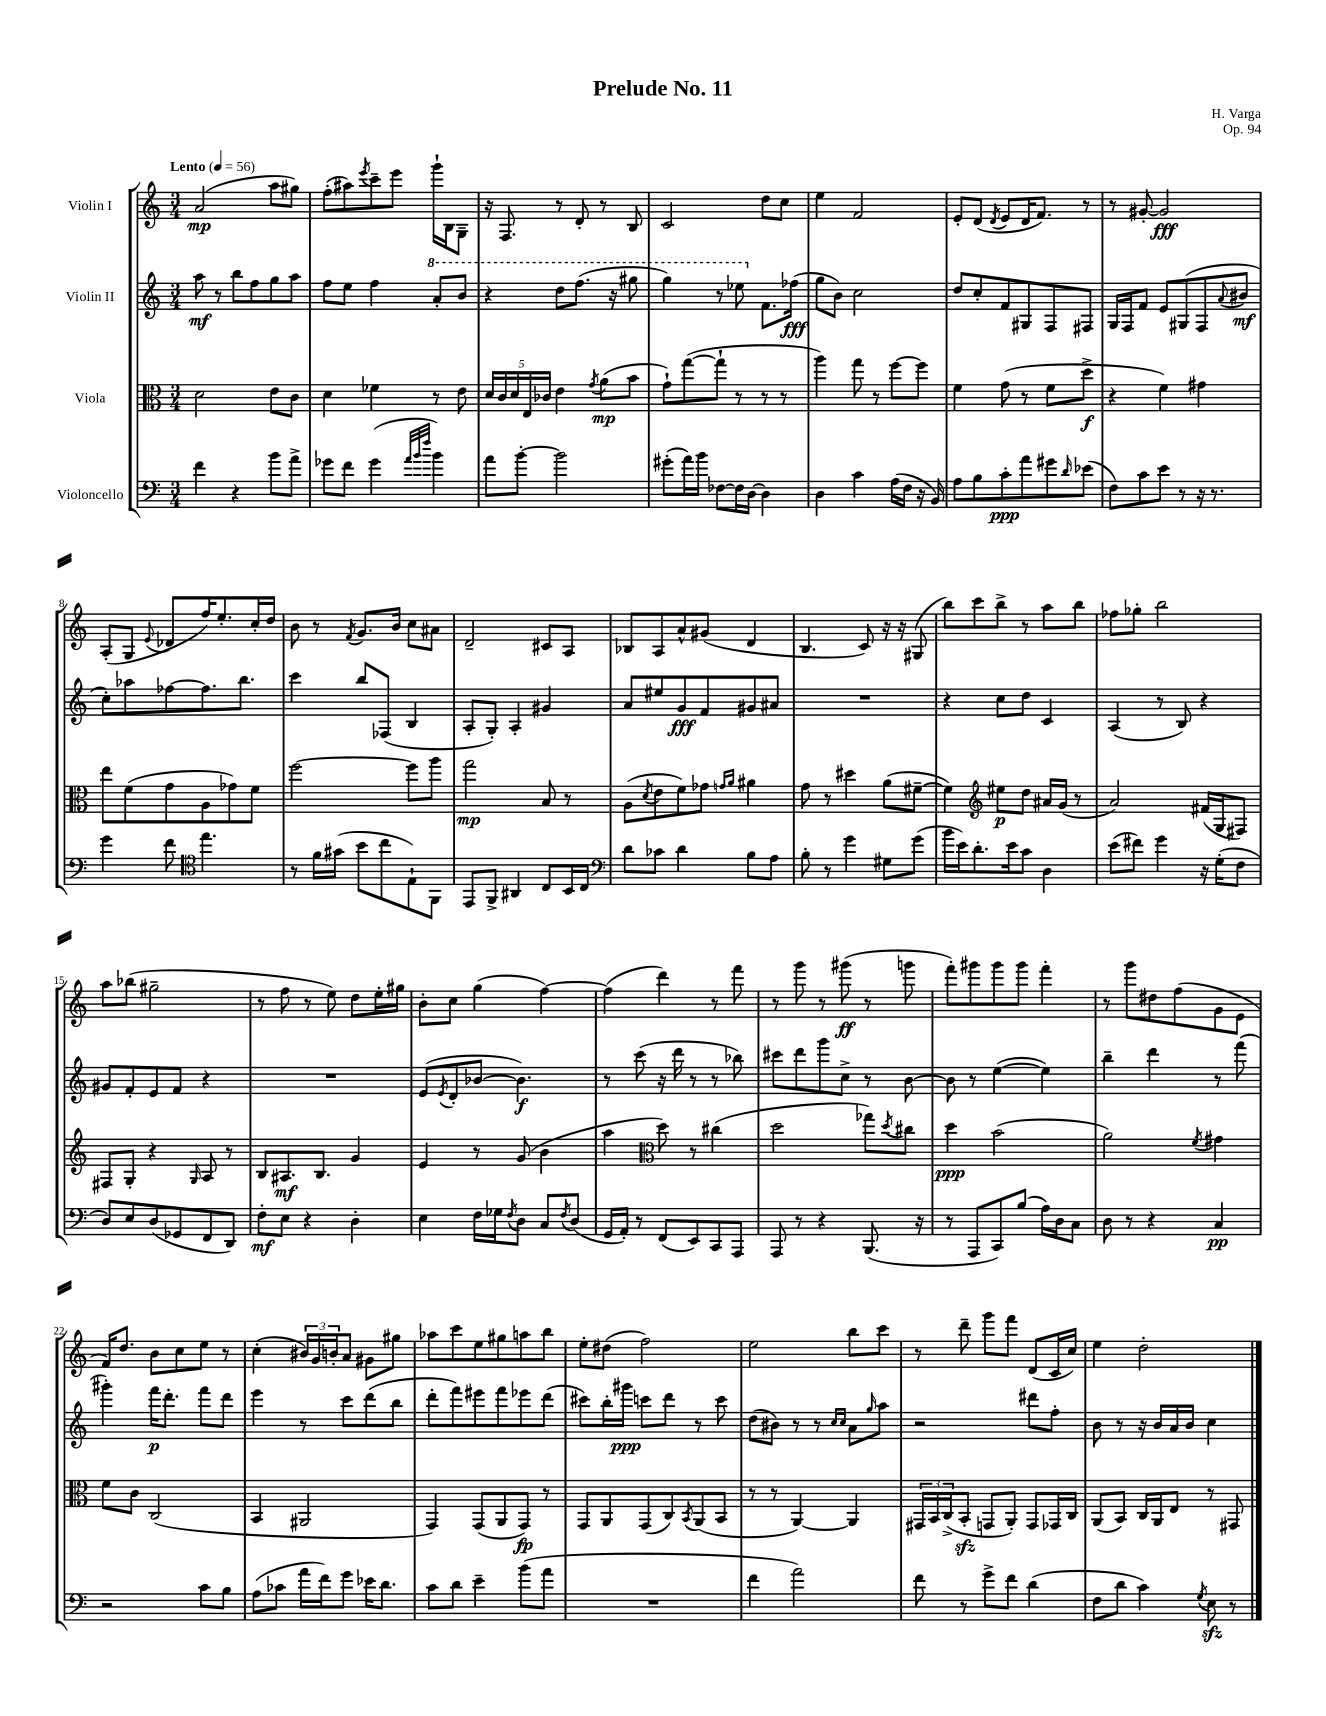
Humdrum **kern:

**kern	**dynam	**kern	**dynam	**kern	**dynam	**kern	**dynam
*part4	*part4	*part3	*part3	*part2	*part2	*part1	*part1
*staff4	*staff4	*staff3	*staff3	*staff2	*staff2	*staff1	*staff1
*I"Violoncello	*	*I"Viola	*	*I"Violin II	*	*I"Violin I	*
*clefF4	*	*clefC3	*	*clefG2	*	*clefG2	*
*k[]	*	*k[]	*	*k[]	*	*k[]	*
*M3/4	*	*M3/4	*	*M3/4	*	*M3/4	*
*MM56	*	*MM56	*	*MM56	*	*MM56	*
=1	=1	=1	=1	=1	=1	=1	=1
!	!	!	!	!	!	!LO:TX:a:B:t=Lento	!
4f\	.	2d\	.	8aa\	mf	(2a/	mp
.	.	.	.	8r	.	.	.
4r	.	.	.	8bb\L	.	.	.
.	.	.	.	8ff\	.	.	.
8b\L	.	8e\L	.	8gg\	.	8aa\L	.
8a^\J	.	8c\J	.	8aa\J	.	8gg#X\J)	.
=2	=2	=2	=2	=2	=2	=2	=2
8g-X\L	.	4d\	.	8ff\L	.	(8ff'\L	.
8f\J	.	.	.	8ee\J	.	8aa#X\)	.
.	.	.	.	.	.	8qeee/	.
(4g-\	.	4f-X\	.	4ff\	.	8ccc~\	.
.	.	.	.	.	.	8eee\J	.
32qqa/LLL	.	.	.	.	.	.	.
32qqb/	.	.	.	.	.	.	.
32qqff/JJJ	.	.	.	.	.	.	.
*	*	*	*	*8va	*	*	*
4b\)	.	8r	.	8aa'/L	.	16ggg`\LL	.
.	.	.	.	.	.	16B\J	.
.	.	8e\	.	8bb/J	.	8G~\J	.
=3	=3	=3	=3	=3	=3	=3	=3
8a\L	.	20d/LL	.	4r	.	16r	.
.	.	20c/	.	.	.	.	.
.	.	.	.	.	.	8.F/	.
.	.	20d/	.	.	.	.	.
[8b'\J	.	.	.	.	.	.	.
.	.	20E/	.	.	.	.	.
.	.	20c-X/JJ	.	.	.	.	.
2b\]	.	4e\	.	8ddd\L	.	8r	.
.	.	.	.	(8.fff\J	.	8d'/	.
.	.	8qg/	.	.	.	.	.
.	.	(8a\L	mp	.	.	8r	.
.	.	.	.	16r	.	.	.
.	.	8b\J	.	8ggg#X\	.	8B/	.
=4	=4	=4	=4	=4	=4	=4	=4
(8g#X'\L	.	8g`\L)	.	4ggg\)	.	2c/	.
16a\L)	.	([8gg\	.	.	.	.	.
16b\JJ	.	.	.	.	.	.	.
[8F-X\L	.	8gg`\J]	.	8r	.	.	.
16F-\L]	.	8r	.	8eee-X\	.	.	.
[16D\JJ	.	.	.	.	.	.	.
*	*	*	*	*X8va	*	*	*
4D\]	.	8r	.	8.f\L	.	8dd\L	.
.	.	8r	.	.	.	8cc\J	.
.	.	.	.	(16ff-X\Jk	fff	.	.
=5	=5	=5	=5	=5	=5	=5	=5
4D\	.	4aa\)	.	8gg\L	.	4ee\	.
.	.	.	.	8b\J)	.	.	.
4c\	.	8gg\	.	2cc\	.	2f/	.
.	.	8r	.	.	.	.	.
(16A\LL	.	[8ff\L	.	.	.	.	.
16F\JJ	.	.	.	.	.	.	.
16r	.	8ff\J]	.	.	.	.	.
16BB/)	.	.	.	.	.	.	.
=6	=6	=6	=6	=6	=6	=6	=6
8A\L	.	4f\	.	8dd/L	.	8e'/L	.
8B\	.	.	.	8cc'/	.	(8d/J	.
.	.	.	.	.	.	8qd/	.
8c'\	ppp	(8g\	.	8f/	.	8e/L	.
8a\	.	8r	.	8G#X/	.	16d/K	.
.	.	.	.	.	.	8.f/J)	.
8g#X\	.	8f\L	.	8F/	.	.	.
16qqd/	.	.	.	.	.	.	.
(8e-X\J	.	8dd^\J	f	8F#X/J	.	8r	.
=7	=7	=7	=7	=7	=7	=7	=7
8F\L)	.	4r	.	16G/LL	.	8r	.
.	.	.	.	16F/J	.	.	.
8c\	.	.	.	8f/J	.	[8g#X'/	.
8e\J	.	4f\)	.	8e/L	.	2g#/]	fff
8r	.	.	.	(8G#X/	.	.	.
16r	.	4g#X\	.	8F/	.	.	.
8.r	.	.	.	.	.	.	.
.	.	.	.	8qqa/	.	.	.
.	.	.	.	8b#X/J	mf	.	.
!!LO:LB:g=z
=8	=8	=8	=8	=8	=8	=8	=8
4g\	.	8ee\L	.	8cc'\L)	.	(8A'/L	.
.	.	(8f\	.	8aa-X\	.	8G/J	.
.	.	.	.	.	.	8qqe/	.
8f\	.	8g\	.	[8ff-X\	.	8d-X/L	.
*clefC4	*	*	*	*	*	*	*
4.ee\	.	8A\	.	8.ff-\]	.	16ff/K)	.
.	.	.	.	.	.	8.ee'/	.
.	.	8g-X\)	.	.	.	.	.
.	.	.	.	8.bb\J	.	.	.
.	.	8f\J	.	.	.	16cc'/L	.
.	.	.	.	.	.	16dd/JJ	.
=9	=9	=9	=9	=9	=9	=9	=9
8r	.	[2ff\	.	4ccc\	.	8b\	.
16f\LL	.	.	.	.	.	8r	.
(16g#X\JJ	.	.	.	.	.	.	.
.	.	.	.	.	.	8qf/	.
8b\L	.	.	.	8bb/L	.	8.g/L	.
8cc\	.	.	.	(8F-X/J	.	.	.
.	.	.	.	.	.	16b/Jk	.
8E`\)	.	8ff\L]	.	4B/	.	8cc\L	.
8FF\J	.	8aa\J	.	.	.	8a#X\J	.
=10	=10	=10	=10	=10	=10	=10	=10
8EE/L	.	2gg\	mp	8A'/L	.	2d~/	.
8FF^/J	.	.	.	8G'/J)	.	.	.
4AA#X/	.	.	.	4A'/	.	.	.
8C/L	.	8B/	.	4g#X/	.	8c#X/L	.
16BB/L	.	8r	.	.	.	8A/J	.
16C/JJ	.	.	.	.	.	.	.
=11	=11	=11	=11	=11	=11	=11	=11
*clefF4	*	*	*	*	*	*	*
8d\L	.	(8A\L	.	8a/L	.	8B-X/L	.
.	.	8qd/	.	.	.	.	.
8c-X\J	.	8e\	.	8ee#X/	.	8A/	.
4d\	.	8f\)	.	8g/	fff	8a^^/	.
.	.	8g-X\J	.	8f/	.	(8g#X/J	.
.	.	16qqgn/LL	.	.	.	.	.
.	.	16qqa/JJ	.	.	.	.	.
8B\L	.	4a#X\	.	8g#X/	.	4d/	.
8A\J	.	.	.	8a#X/J	.	.	.
=12	=12	=12	=12	=12	=12	=12	=12
8B'\	.	8g\	.	2.r	.	4.B/	.
8r	.	8r	.	.	.	.	.
4g\	.	4dd#X\	.	.	.	.	.
.	.	.	.	.	.	8c/)	.
8G#X\L	.	(8a\L	.	.	.	16r	.
.	.	.	.	.	.	16r	.
(8g\J	.	[8f#X~\J	.	.	.	(8G#X/	.
=13	=13	=13	=13	=13	=13	=13	=13
16b\LL	.	4f#\])	.	4r	.	8bb\L)	.
16e\J)	.	.	.	.	.	.	.
8.d'\	.	.	.	.	.	8ccc\	.
*	*	*clefG2	*	*	*	*	*
.	.	8ee#X\L	p	8cc\L	.	8bb^\J	.
16e\k	.	.	.	.	.	.	.
8c\J	.	8dd\J	.	8dd\J	.	8r	.
4D\	.	16a#X/LL	.	4c/	.	8aa\L	.
.	.	(16g/JJ	.	.	.	.	.
.	.	8r	.	.	.	8bb\J	.
=14	=14	=14	=14	=14	=14	=14	=14
(8e\L	.	2a/)	.	(4A/	.	8ff-X\L	.
8f#X\J)	.	.	.	.	.	8gg-X'\J	.
4g\	.	.	.	8r	.	2bb\	.
.	.	.	.	8B/)	.	.	.
16r	.	(16f#X/LL	.	4r	.	.	.
(16G'\KL	.	16G/J	.	.	.	.	.
8F\J	.	8F#X/J)	.	.	.	.	.
!!LO:LB:g=z
=15	=15	=15	=15	=15	=15	=15	=15
8D/L)	.	8F#X/L	.	8g#X/L	.	8aa\L	.
8E/	.	8G'/J	.	8f'/	.	(8bb-X\J	.
(8D/	.	4r	.	8e/	.	2gg#X~\	.
8GG-X/	.	.	.	8f/J	.	.	.
.	.	16qqG/	.	.	.	.	.
8FF/	.	8A/	.	4r	.	.	.
8DD/J)	.	8r	.	.	.	.	.
=16	=16	=16	=16	=16	=16	=16	=16
8F'\L	mf	8B/L	.	2.r	.	8r	.
8E\J	.	8.A#X/	mf	.	.	8ff\	.
4r	.	.	.	.	.	8r	.
.	.	8.B/J	.	.	.	.	.
.	.	.	.	.	.	8ee\)	.
4D'\	.	4g/	.	.	.	8dd\L	.
.	.	.	.	.	.	16ee'\L	.
.	.	.	.	.	.	16gg#X\JJ	.
=17	=17	=17	=17	=17	=17	=17	=17
4E\	.	4e/	.	(8e/L	.	8b'\L	.
.	.	.	.	8qe/	.	.	.
.	.	.	.	8d'/	.	8cc\J	.
16F\LL	.	8r	.	[8b-X/J	.	(4gg\	.
16G-X\J	.	.	.	.	.	.	.
8qF/	.	.	.	.	.	.	.
8D\J	.	(8g/	.	4.b-\])	f	.	.
8C/L	.	4b\	.	.	.	[4ff\)	.
8qF/	.	.	.	.	.	.	.
(8D/J	.	.	.	.	.	.	.
=18	=18	=18	=18	=18	=18	=18	=18
16GG/LL	.	4aa\	.	8r	.	(4ff\]	.
16AA'/JJ)	.	.	.	.	.	.	.
8r	.	.	.	(8ccc\	.	.	.
*	*	*clefC3	*	*	*	*	*
(8FF/L	.	8dd\)	.	16r	.	4ddd\)	.
.	.	.	.	16ddd\	.	.	.
8EE/)	.	8r	.	8r	.	.	.
8CC/	.	(4cc#X\	.	8r	.	8r	.
8AAA/J	.	.	.	8bb-X\)	.	8fff\	.
=19	=19	=19	=19	=19	=19	=19	=19
8AAA/	.	2dd\	.	8ccc#X\L	.	8r	.
8r	.	.	.	8ddd\	.	8ggg\	.
4r	.	.	.	8ggg\	.	8r	.
.	.	.	.	8cc^\J	.	(8ggg#X\	ff
(8.BBB/	.	8gg-X\L)	.	8r	.	8r	.
.	.	8qdd/	.	.	.	.	.
.	.	8cc#X\J	.	[8b\	.	8gggn\	.
16r	.	.	.	.	.	.	.
=20	=20	=20	=20	=20	=20	=20	=20
8r	.	4dd\	ppp	8b\]	.	8fff'\L)	.
8AAA/L	.	.	.	8r	.	8ggg#X\	.
8CC/)	.	(2b\	.	([4ee\	.	8ggg#\	.
(8B/J	.	.	.	.	.	8ggg#\J	.
16A\LL)	.	.	.	4ee\])	.	4fff'\	.
16D\J	.	.	.	.	.	.	.
8C\J	.	.	.	.	.	.	.
=21	=21	=21	=21	=21	=21	=21	=21
8D\	.	2a\)	.	4bb~\	.	8r	.
8r	.	.	.	.	.	8ggg\L	.
4r	.	.	.	4ddd\	.	8dd#X\	.
.	.	.	.	.	.	(8ff\	.
.	.	8qf/	.	.	.	.	.
4C/	pp	4g#X\	.	8r	.	8g\	.
.	.	.	.	(8fff\	.	8e\J	.
!!LO:LB:g=z
=22	=22	=22	=22	=22	=22	=22	=22
2r	.	8f\L	.	4ggg#X'\)	.	16f/KL)	.
.	.	.	.	.	.	8.dd/J	.
.	.	8c\J	.	.	.	.	.
.	.	(2C/	.	16fff\KL	p	8b\L	.
.	.	.	.	8.ddd'\J	.	.	.
.	.	.	.	.	.	8cc\	.
8c\L	.	.	.	8fff\L	.	8ee\J	.
8B\J	.	.	.	8ddd\J	.	8r	.
=23	=23	=23	=23	=23	=23	=23	=23
(8A\L	.	4BB/	.	4eee\	.	(4cc'\	.
8c-X\J	.	.	.	.	.	.	.
16a\LL	.	2AA#X/	.	8r	.	24b#X/LL)	.
.	.	.	.	.	.	24g/	.
16f\J)	.	.	.	.	.	.	.
.	.	.	.	.	.	24bn'/J	.
8g\J	.	.	.	8ccc\L	.	8a/J	.
16e-X\KL	.	.	.	(8ddd\	.	8g#X\L	.
8.d\J	.	.	.	.	.	.	.
.	.	.	.	8bb\J	.	8gg#X\J	.
=24	=24	=24	=24	=24	=24	=24	=24
8c\L	.	4GG/)	.	8ddd'\L	.	8aa-X\L	.
8d\J	.	.	.	8fff\)	.	8ccc\	.
4e~\	.	(8GG/L	.	8eee#X\	.	8ee\	.
.	.	8AA/	.	8fff\	.	8gg#X\	.
(8b\L	.	8GG/J)	fp	8eee-X\	.	8aan\	.
8a\J	.	8r	.	(8ddd\J	.	8bb\J	.
=25	=25	=25	=25	=25	=25	=25	=25
2.r	.	8GG/L	.	8ccc#X\L)	.	8ee'\L	.
.	.	8AA/	.	16bb'\L	.	(8dd#X\J	.
.	.	.	.	16ggg#X\JJ	ppp	.	.
.	.	(8GG/	.	8cccn\L	.	2ff\)	.
.	.	8C/)	.	8ddd\J	.	.	.
.	.	8qBB/	.	.	.	.	.
.	.	(8AA/	.	8r	.	.	.
.	.	8BB/J	.	8ccc\	.	.	.
=26	=26	=26	=26	=26	=26	=26	=26
4f\	.	8r	.	(8dd\L	.	2ee\	.
.	.	8r	.	8b#X\J)	.	.	.
2a\)	.	[4AA/)	.	8r	.	.	.
.	.	.	.	8r	.	.	.
.	.	.	.	16qqcc/LL	.	.	.
.	.	.	.	16qqcc/JJ	.	.	.
.	.	4AA/]	.	8a\L	.	8bb\L	.
.	.	.	.	16qqgg/	.	.	.
.	.	.	.	8aa\J	.	8ccc\J	.
=27	=27	=27	=27	=27	=27	=27	=27
8f\	.	24GG#X/LL	.	2r	.	8r	.
.	.	24BB/	.	.	.	.	.
.	.	(24C^/J	.	.	.	.	.
8r	.	8BBzz'/J	.	.	.	8ddd~\	.
8g^\L	.	8GGn/L	.	.	.	8ggg\L	.
8f\J	.	8AA'/J)	.	.	.	8fff\J	.
(4d\	.	8GG/L	.	8ddd#X\L	.	(8d/L	.
.	.	16GG-X/L	.	8ff'\J	.	16c/L	.
.	.	16C/JJ	.	.	.	16cc/JJ)	.
=28	=28	=28	=28	=28	=28	=28	=28
8F\L	.	(8AA/L	.	8b\	.	4ee\	.
8d\J	.	8BB/J)	.	8r	.	.	.
4c\)	.	16C/LL	.	16r	.	2dd'\	.
.	.	16AA/J	.	16b/LL	.	.	.
.	.	8E/J	.	16a/	.	.	.
.	.	.	.	16b/JJ	.	.	.
8qG/	.	.	.	.	.	.	.
8Ezz\	.	8r	.	4cc\	.	.	.
8r	.	8GG#X/	.	.	.	.	.
==	==	==	==	==	==	==	==
*-	*-	*-	*-	*-	*-	*-	*-
